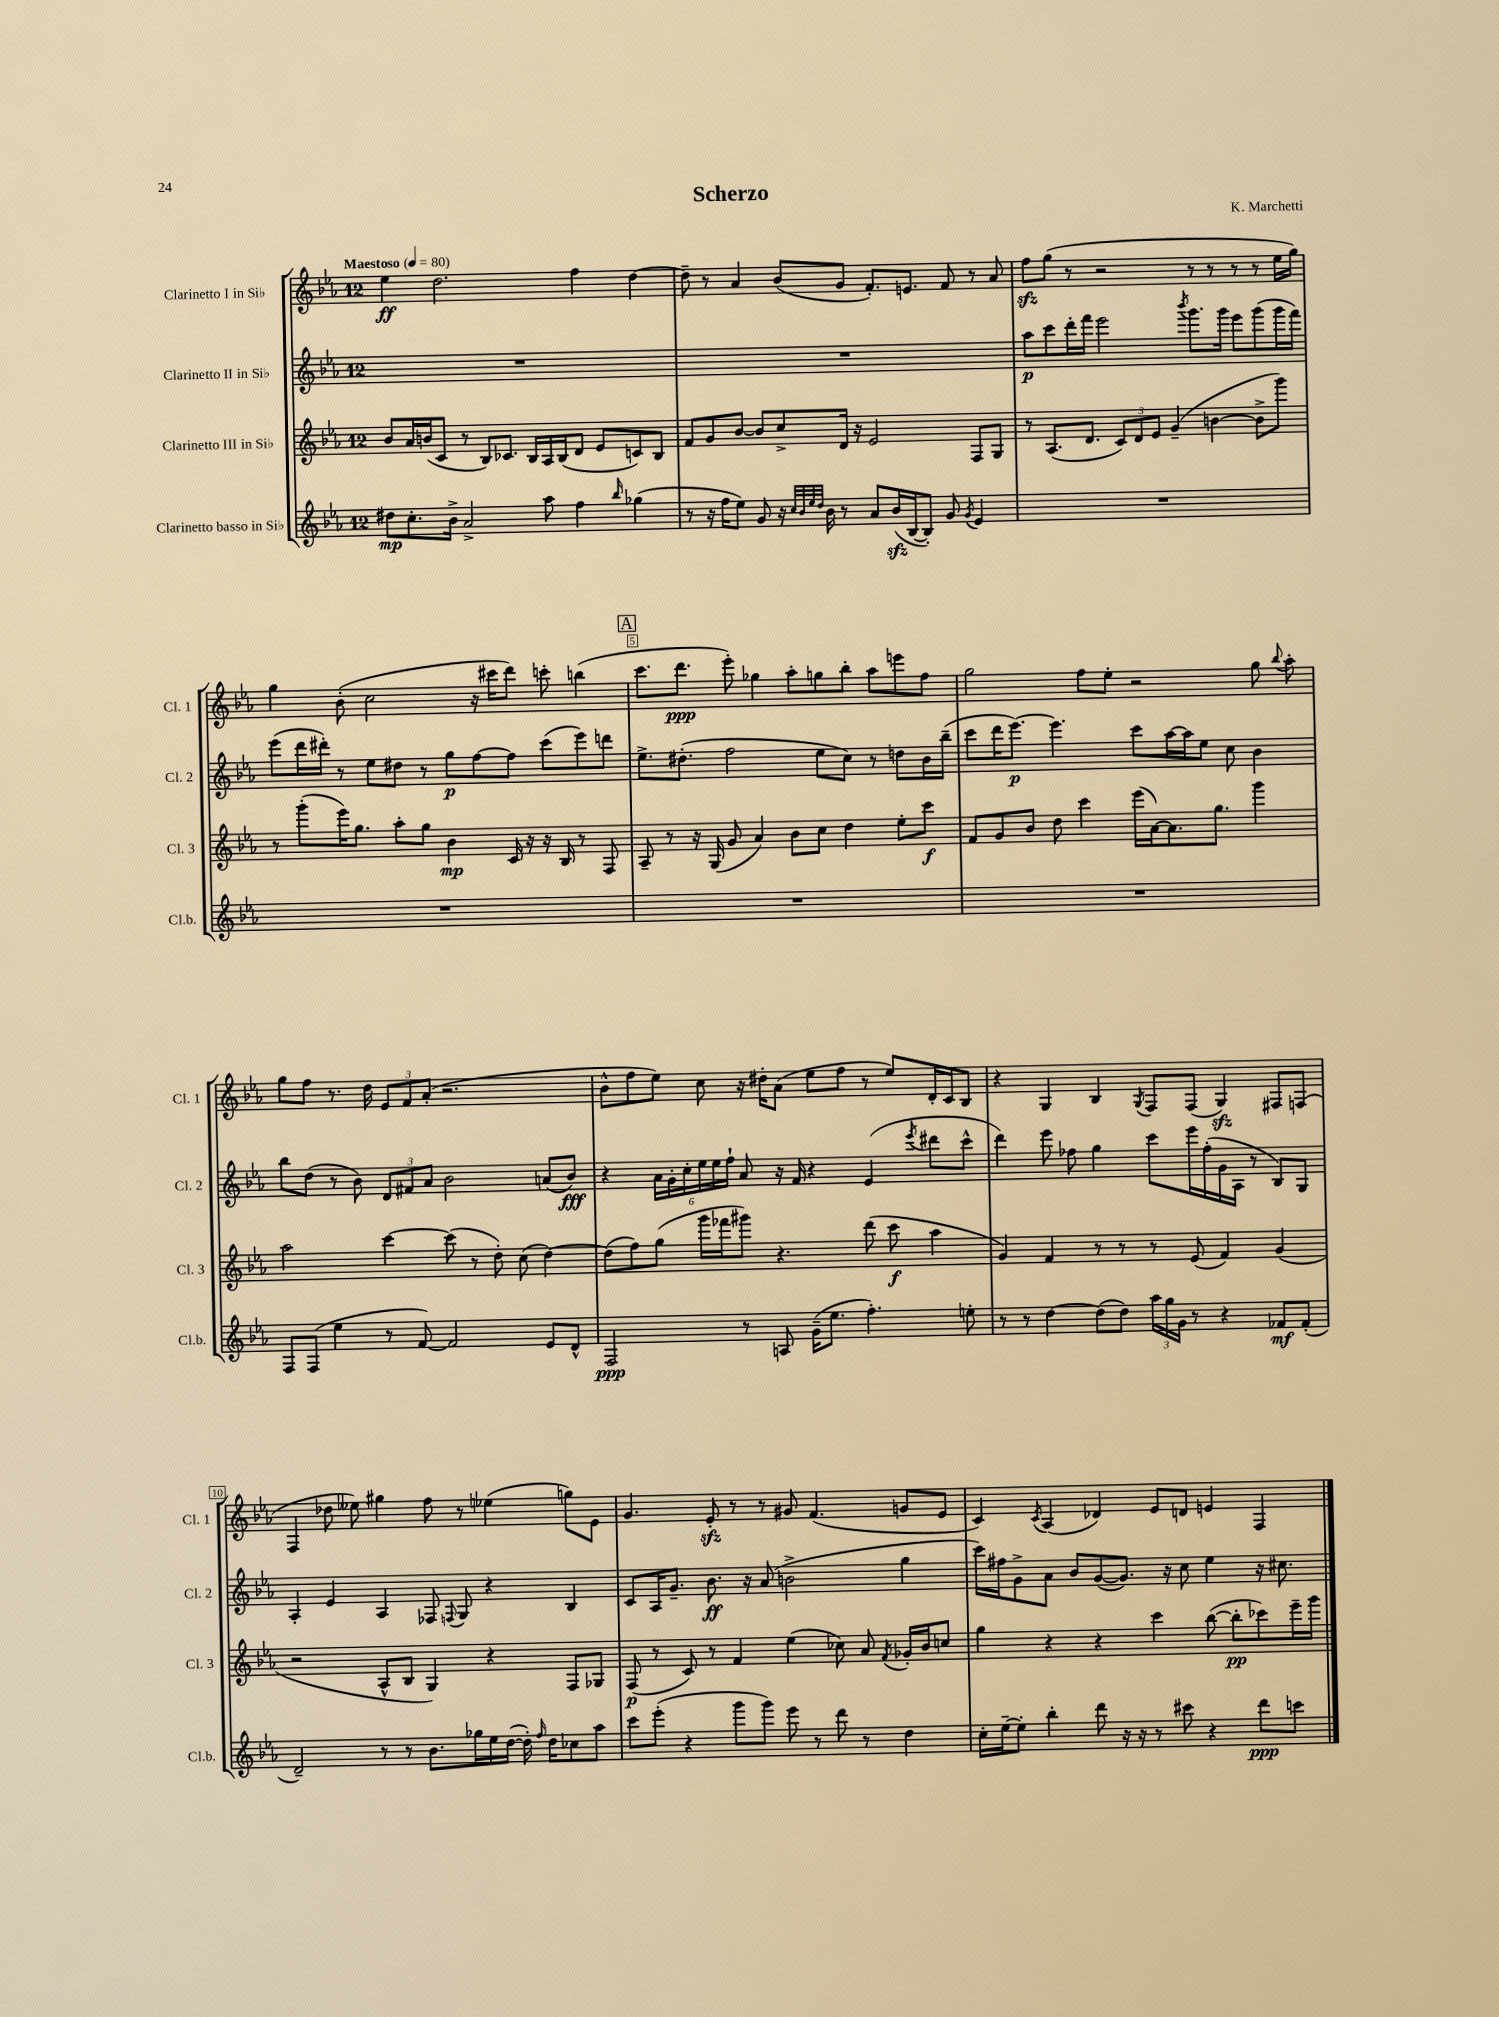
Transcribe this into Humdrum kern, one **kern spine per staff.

**kern	**dynam	**kern	**dynam	**kern	**dynam	**kern	**dynam
*part4	*part4	*part3	*part3	*part2	*part2	*part1	*part1
*staff4	*staff4	*staff3	*staff3	*staff2	*staff2	*staff1	*staff1
*I"Clarinetto basso in Si♭	*	*I"Clarinetto III in Si♭	*	*I"Clarinetto II in Si♭	*	*I"Clarinetto I in Si♭	*
*I'Cl.b.	*	*I'Cl. 3	*	*I'Cl. 2	*	*I'Cl. 1	*
*clefG2	*	*clefG2	*	*clefG2	*	*clefG2	*
*k[b-e-a-]	*	*k[b-e-a-]	*	*k[b-e-a-]	*	*k[b-e-a-]	*
*M12/8	*	*M12/8	*	*M12/8	*	*M12/8	*
*MM80	*	*MM80	*	*MM80	*	*MM80	*
=1	=1	=1	=1	=1	=1	=1	=1
!	!	!	!	!	!	!LO:TX:a:B:t=Maestoso	!
8dd#X\L	mp	8b-/L	.	1.r	.	4ee-\	ff
8.cc'\	.	16a-/L	.	.	.	.	.
.	.	(16bn/J	.	.	.	.	.
.	.	8c/J	.	.	.	2.dd\	.
16b-^\Jk	.	.	.	.	.	.	.
2a-^/	.	8r	.	.	.	.	.
.	.	8B-/L)	.	.	.	.	.
.	.	8.c-X/J	.	.	.	.	.
.	.	16B-/LL	.	.	.	.	.
8aa-\	.	16A-/	.	.	.	.	.
.	.	(16B-/J	.	.	.	.	.
4ff\	.	8d/J	.	.	.	4ff\	.
.	.	8e-/L	.	.	.	.	.
16qqbb-/	.	.	.	.	.	.	.
(4gg-X\	.	8cn/)	.	.	.	[4dd\	.
.	.	8B-/J	.	.	.	.	.
=2	=2	=2	=2	=2	=2	=2	=2
8r	.	8f/L	.	1.r	.	8dd~\]	.
16r	.	8g/	.	.	.	8r	.
16ff\KL	.	.	.	.	.	.	.
8ee-\J)	.	[8b-/J	.	.	.	4a-/	.
8g/	.	8b-/L]	.	.	.	.	.
16r	.	8cc^/	.	.	.	(8b-/L	.
32qqcc/LLL	.	.	.	.	.	.	.
32qqb-/	.	.	.	.	.	.	.
32qqee-/	.	.	.	.	.	.	.
32qqdd/JJJ	.	.	.	.	.	.	.
16b-\	.	.	.	.	.	.	.
8r	.	16d/Jk	.	.	.	8g/J	.
.	.	16r	.	.	.	.	.
8a-/L	.	2e-/	.	.	.	8.f'/L)	.
(16b-zz/L	.	.	.	.	.	.	.
[16B-/J	.	.	.	.	.	8.en/J	.
8B-'/J])	.	.	.	.	.	.	.
8g/	.	.	.	.	.	8f/	.
8qg/	.	.	.	.	.	.	.
4e-/	.	8F/L	.	.	.	8r	.
.	.	8G/J	.	.	.	8a-/	.
=3	=3	=3	=3	=3	=3	=3	=3
1.r	.	8r	.	8aa-\L	p	8ffzz\L	.
.	.	(8.A-/L	.	8ccc\	.	(8gg\J	.
.	.	.	.	16ddd'\L	.	8r	.
.	.	8.d/J	.	16fff\JJ	.	.	.
.	.	.	.	2eee-\	.	2r	.
.	.	12c/L)	.	.	.	.	.
.	.	12d/	.	.	.	.	.
.	.	12e-/J	.	.	.	.	.
.	.	(4g~/	.	.	.	.	.
.	.	.	.	8qbbb-/	.	.	.
.	.	.	.	8.ggg\L	.	8r	.
.	.	[4bn\	.	.	.	8r	.
.	.	.	.	16ggg\Jk	.	.	.
.	.	.	.	8eee-\L	.	8r	.
.	.	8b^\L]	.	(8ggg\	.	8r	.
.	.	8ggg\J)	.	16ggg\L	.	16ee-\LL	.
.	.	.	.	16fff\JJ)	.	16gg\JJ)	.
!!LO:LB:g=z
=4	=4	=4	=4	=4	=4	=4	=4
1.r	.	8r	.	(8eee-\L	.	4gg\	.
.	.	(8ggg'\L	.	16ddd\L	.	.	.
.	.	.	.	16ddd#X'\JJ)	.	.	.
.	.	16eee-\K)	.	8r	.	(8b-'\	.
.	.	8.gg\J	.	.	.	.	.
.	.	.	.	8ee-\L	.	2cc\	.
.	.	8aa-'\L	.	8dd#X\J	.	.	.
.	.	8gg\J	.	8r	.	.	.
.	.	4b-\	mp	8gg\L	p	.	.
.	.	.	.	[8ff\	.	16r	.
.	.	.	.	.	.	16ccc#X\KL	.
.	.	16c/	.	8ff\J]	.	8ddd\J)	.
.	.	16r	.	.	.	.	.
.	.	16r	.	(8ccc\L	.	8cccn'\	.
.	.	16B-/	.	.	.	.	.
.	.	8r	.	8eee-\)	.	(4bbn\	.
.	.	8F/	.	8dddn\J	.	.	.
!!LO:REH:place=s1:t=A
=5	=5	=5	=5	=5	=5	=5	=5
1.r	.	8A-~/	.	8.ee-^\L	.	8.ccc\L	.
.	.	8r	.	.	.	.	.
.	.	.	.	(8.dd#X'\J	.	8.ddd\J	ppp
.	.	16r	.	.	.	.	.
.	.	(16G/	.	.	.	.	.
.	.	8g/	.	2ff\	.	8eee-'\)	.
.	.	4a-/)	.	.	.	4gg-X\	.
.	.	8b-\L	.	.	.	8aa-'\L	.
.	.	8cc\J	.	8ee-\L	.	8ggn\	.
.	.	4dd\	.	8cc\J)	.	8bb-'\J	.
.	.	.	.	8r	.	8aa-\L	.
.	.	8ee-'\L	.	8ddn\L	.	8eeen\	.
.	.	8ccc\J	f	16b-\L	.	8ff\J	.
.	.	.	.	(16bb-~\JJ	.	.	.
=6	=6	=6	=6	=6	=6	=6	=6
1.r	.	8f/L	.	8ccc\L	.	2gg\	.
.	.	8g/	.	16ddd\K	.	.	.
.	.	.	.	[8.eee-\J)	p	.	.
.	.	8b-/J	.	.	.	.	.
.	.	8dd\	.	4.eee-\]	.	.	.
.	.	4ccc\	.	.	.	8ff\L	.
.	.	.	.	.	.	8ee-'\J	.
.	.	(16eee-\LL	.	8ccc\L	.	2r	.
.	.	[16a-\J)	.	.	.	.	.
.	.	8.a-\]	.	[16aa-\L	.	.	.
.	.	.	.	16aa-\J]	.	.	.
.	.	.	.	8ee-\J	.	.	.
.	.	8.gg\J	.	.	.	.	.
.	.	.	.	8cc\	.	.	.
.	.	4ggg\	.	4b-\	.	8gg\	.
.	.	.	.	.	.	8qqbb-/	.
.	.	.	.	.	.	8aa-'\	.
!!LO:LB:g=z
=7	=7	=7	=7	=7	=7	=7	=7
8F/L	.	2aa-\	.	8bb-\L	.	8gg\L	.
(8F/J	.	.	.	(8dd\J	.	8ff\J	.
4ee-\	.	.	.	8r	.	8.r	.
.	.	.	.	8b-\)	.	.	.
.	.	.	.	.	.	16dd\	.
8r	.	[4ccc\	.	12d/L	.	12e-/L	.
.	.	.	.	12f#X/	.	12f/	.
[8f/)	.	.	.	.	.	.	.
.	.	.	.	12a-/J	.	(12a-'/J	.
2f/]	.	(8ccc\]	.	2b-\	.	2.r	.
.	.	8r	.	.	.	.	.
.	.	8dd'\)	.	.	.	.	.
.	.	(8cc\	.	.	.	.	.
8e-/L	.	[4dd\)	.	(8an/L	.	.	.
8d^^/J	.	.	.	8b-/J)	fff	.	.
=8	=8	=8	=8	=8	=8	=8	=8
2F/	ppp	(8dd\L]	.	4r	.	8b-^^\L	.
.	.	8ff\)	.	.	.	8ff\	.
.	.	(8gg\J	.	24a-\LL	.	8ee-\J)	.
.	.	.	.	24g'\	.	.	.
.	.	.	.	24cc'\	.	.	.
.	.	16ggg\LL	.	24ee-\	.	8cc\	.
.	.	.	.	24ee-\	.	.	.
.	.	16fff-X\J	.	.	.	.	.
.	.	.	.	24ff`\JJ	.	.	.
8r	.	8ggg#X\J)	.	8a-/	.	16r	.
.	.	.	.	.	.	16dd#X'\KL	.
8An/	.	4.r	.	16r	.	(8a-\J	.
.	.	.	.	16f/	.	.	.
(16g~\KL	.	.	.	4r	.	8ee-\L	.
8.ee-\J	.	.	.	.	.	.	.
.	.	.	.	.	.	8ff\J	.
4.ff'\)	.	(8ddd\	.	(4e-/	.	8r	.
.	.	8ccc\	f	.	.	8ee-/L)	.
.	.	.	.	8qeee-/	.	.	.
.	.	4aa-\	.	8ddd#X\L	.	16d'/L	.
.	.	.	.	.	.	16c/J	.
8een'\	.	.	.	8ccc^^\J	.	8B-/J	.
=9	=9	=9	=9	=9	=9	=9	=9
8r	.	4g/)	.	4ddd\)	.	4r	.
8r	.	.	.	.	.	.	.
[4dd\	.	4f/	.	8eee-\	.	4G/	.
.	.	.	.	8ff-X\	.	.	.
(8dd\L]	.	8r	.	4gg\	.	4B-/	.
8dd\J)	.	8r	.	.	.	.	.
.	.	.	.	.	.	8qG/	.
24aa-\LL	.	8r	.	8ccc\L	.	8F/L	.
24gg\	.	.	.	.	.	.	.
24g\JJ	.	.	.	.	.	.	.
8r	.	(8e-/	.	16eee-\L	.	(8F/J	.
.	.	.	.	(16ff-'\	.	.	.
4r	.	4f/)	.	16g\	.	4Gzz/)	.
.	.	.	.	16A-\JJ	.	.	.
.	.	.	.	8r	.	.	.
8f-X/L	mf	(4g/	.	8B-/L)	.	8F#X/L	.
(8f-'/J	.	.	.	8G/J	.	(8Fn/J	.
!!LO:LB:g=z
=10	=10	=10	=10	=10	=10	=10	=10
2d~/)	.	2r	.	4A-'/	.	4F/	.
.	.	.	.	4e-/	.	8dd-X\	.
.	.	.	.	.	.	8ee--X\)	.
8r	.	8A-^^/L	.	4A-/	.	4gg#X\	.
8r	.	8B-/J	.	.	.	.	.
8.b-\L	.	4G/)	.	8F-X/	.	8ff\	.
.	.	.	.	8qqFn/	.	.	.
.	.	.	.	8G/	.	8r	.
16gg-X\L	.	.	.	.	.	.	.
16ee-\	.	4r	.	4r	.	(4ee-X\	.
([16dd\JJ	.	.	.	.	.	.	.
16dd'\])	.	.	.	.	.	.	.
16qqff/	.	.	.	.	.	.	.
16dd\KL	.	.	.	.	.	.	.
8cc-X\	.	8F/L	.	4B-/	.	8ggn\L)	.
8aa-\J	.	8G-X/J	.	.	.	8e-\J	.
=11	=11	=11	=11	=11	=11	=11	=11
8ccc\L	.	(8F/	p	8c/L	.	4.g/	.
(8eee-'\J	.	8r	.	16A-/K	.	.	.
.	.	.	.	8.g~/J	.	.	.
4r	.	8c/)	.	.	.	.	.
.	.	8r	.	8.b-\	ff	8e-zz'/	.
8ggg\L	.	4f/	.	.	.	8r	.
.	.	.	.	16r	.	.	.
8ggg\J)	.	.	.	(8a-/	.	8r	.
8eee-\	.	(4ee-\	.	2bn^\	.	8g#X/	.
8r	.	.	.	.	.	(4.f/	.
8ddd\	.	8cc-X\)	.	.	.	.	.
8r	.	8a-/	.	.	.	.	.
.	.	8qf/	.	.	.	.	.
4dd\	.	16g-X'/LL	.	4gg\	.	8gn/L	.
.	.	16b-/J	.	.	.	.	.
.	.	8ccn/J	.	.	.	8e-/J	.
=12	=12	=12	=12	=12	=12	=12	=12
16cc'\LL	.	4gg\	.	16ccc\LL)	.	4c/)	.
[16ee-~\J	.	.	.	16ff#X\J	.	.	.
8ee-'\J]	.	.	.	8g^\	.	.	.
.	.	.	.	.	.	8qc/	.
4bb-'\	.	4r	.	8a-\J	.	(4A-/	.
.	.	.	.	8b-/L	.	.	.
8ddd\	.	4r	.	([8g/	.	4d-X/)	.
16r	.	.	.	8.g/J])	.	.	.
16r	.	.	.	.	.	.	.
8r	.	4ccc\	.	.	.	8e-/L	.
.	.	.	.	16r	.	.	.
8ccc#X\	.	.	.	8cc\	.	8dn/J	.
4r	.	([8bb-\	.	4ee-\	.	4en/	.
.	.	8bb-'\L]	pp	.	.	.	.
8ddd\L	ppp	8ccc-X\)	.	16r	.	4F/	.
.	.	.	.	8.cc#X\	.	.	.
8cccn\J	.	16eee-~\L	.	.	.	.	.
.	.	16ggg\JJ	.	.	.	.	.
==	==	==	==	==	==	==	==
*-	*-	*-	*-	*-	*-	*-	*-
